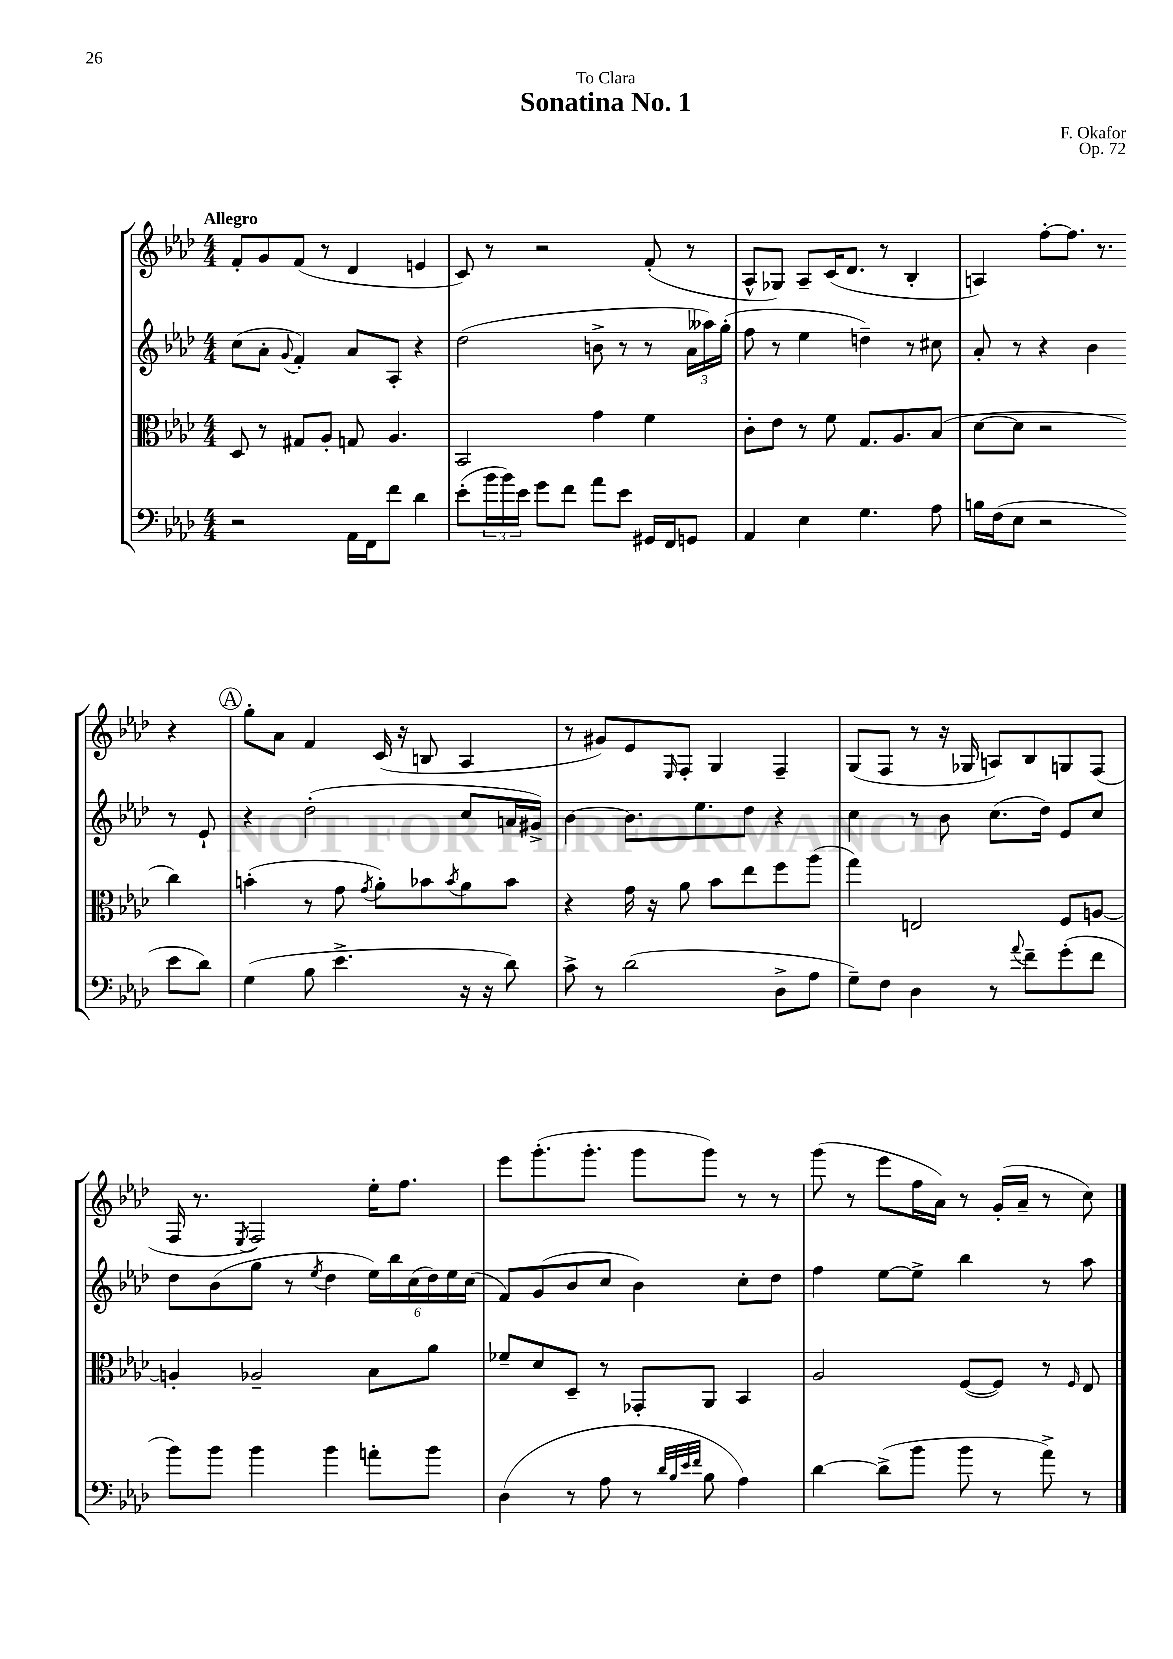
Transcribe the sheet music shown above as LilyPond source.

\header { title = "Sonatina No. 1" composer = "F. Okafor" dedication = "To Clara" opus = "Op. 72" }
<<
\new StaffGroup <<
\new Staff = "s0" {
    \clef treble \key aes \major \numericTimeSignature \time 4/4 \tempo "Allegro"
    f'8-. g'8 f'8( r8 des'4 e'4 |
    c'8) r8 r2 f'8-.( r8 |
    aes8-^ ges8) aes8-- c'16( des'8. r8 bes4-. |
    a4) f''8~-. f''8. r8. r4 |
    \mark \markup { \circle "A" } g''8-. aes'8 f'4 c'16( r16 b8 aes4 |
    r8 gis'8) ees'8 \grace { ees16 } f8-. g4 f4-- |
    g8( f8 r8 r16 ges16 a8) bes8 g8 f8( |
    f16 r8. \acciaccatura { ees8 } f2) ees''16-. f''8. |
    ees'''8 g'''8.-.( g'''8.-. g'''8 g'''8) r8 r8 |
    g'''8( r8 ees'''8 f''16 aes'16) r8 g'16-.( aes'16-- r8 c''8) \bar "|." |
}
\new Staff = "s1" {
    \clef treble \key aes \major \numericTimeSignature \time 4/4
    c''8( aes'8-. \appoggiatura { g'8 } f'4-.) aes'8 aes8-. r4 |
    des''2( b'8-> r8 r8 \tuplet 3/2 { aes'16 aeses''16) g''16-.( } |
    f''8 r8 ees''4 d''4--) r8 cis''8 |
    aes'8-. r8 r4 bes'4 r8 ees'8-! |
    \mark \markup { \circle "A" } r4 des''2-.( c''8 a'16 gis'16->) |
    bes'4~ bes'8. ees''8. des''8 r4 |
    c''4 r8 bes'8 c''8.( des''16) ees'8 c''8 |
    des''8 bes'8( g''8 r8 \acciaccatura { ees''8 } des''4 \tuplet 6/4 { ees''16) bes''16 c''16( des''16) ees''16 c''16( } |
    f'8) g'8( bes'8 c''8 bes'4) c''8-. des''8 |
    f''4 ees''8~ ees''8-> bes''4 r8 aes''8 \bar "|." |
}
\new Staff = "s2" {
    \clef alto \key aes \major \numericTimeSignature \time 4/4
    des8 r8 gis8 aes8-. g8 aes4. |
    bes,2 g'4 f'4 |
    c'8-. ees'8 r8 f'8 g8. aes8. bes8( |
    des'8~ des'8 r2 c''4) |
    \mark \markup { \circle "A" } b'4-.( r8 g'8 \acciaccatura { g'8 } aes'8-.) bes'8 \acciaccatura { bes'8 } aes'8 bes'8 |
    r4 g'16 r16 aes'8 bes'8 ees''8 f''8 aes''8( |
    g''4) e2 f8 a8~ |
    a4-. aes2-- bes8 aes'8 |
    fes'8-- des'8 des8-- r8 ges,8-. aes,8 bes,4 |
    aes2 f8~( f8) r8 \grace { f16 } ees8 \bar "|." |
}
\new Staff = "s3" {
    \clef bass \key aes \major \numericTimeSignature \time 4/4
    r2 aes,16 f,16 f'8 des'4 |
    ees'8-.( \tuplet 3/2 { bes'16 bes'16) ees'16 } g'8 f'8 aes'8 ees'8 gis,16 f,16 g,8 |
    aes,4 ees4 g4. aes8 |
    b16 f16( ees8 r2 ees'8 des'8) |
    \mark \markup { \circle "A" } g4( bes8 ees'4.-> r16 r16 des'8) |
    c'8-> r8 des'2( des8-> aes8 |
    g8--) f8 des4 r8 \appoggiatura { aes'8 } f'8-- g'8-.( f'8 |
    bes'8) bes'8 bes'4 bes'4 a'8-. bes'8 |
    des4( r8 aes8 r8 \grace { des'32 bes32 ees'32 f'32 } bes8 aes4) |
    des'4~ des'8->( bes'8 bes'8 r8 aes'8->) r8 \bar "|." |
}
>>
>>
\layout { \context { \Score \remove "Bar_number_engraver" } }
